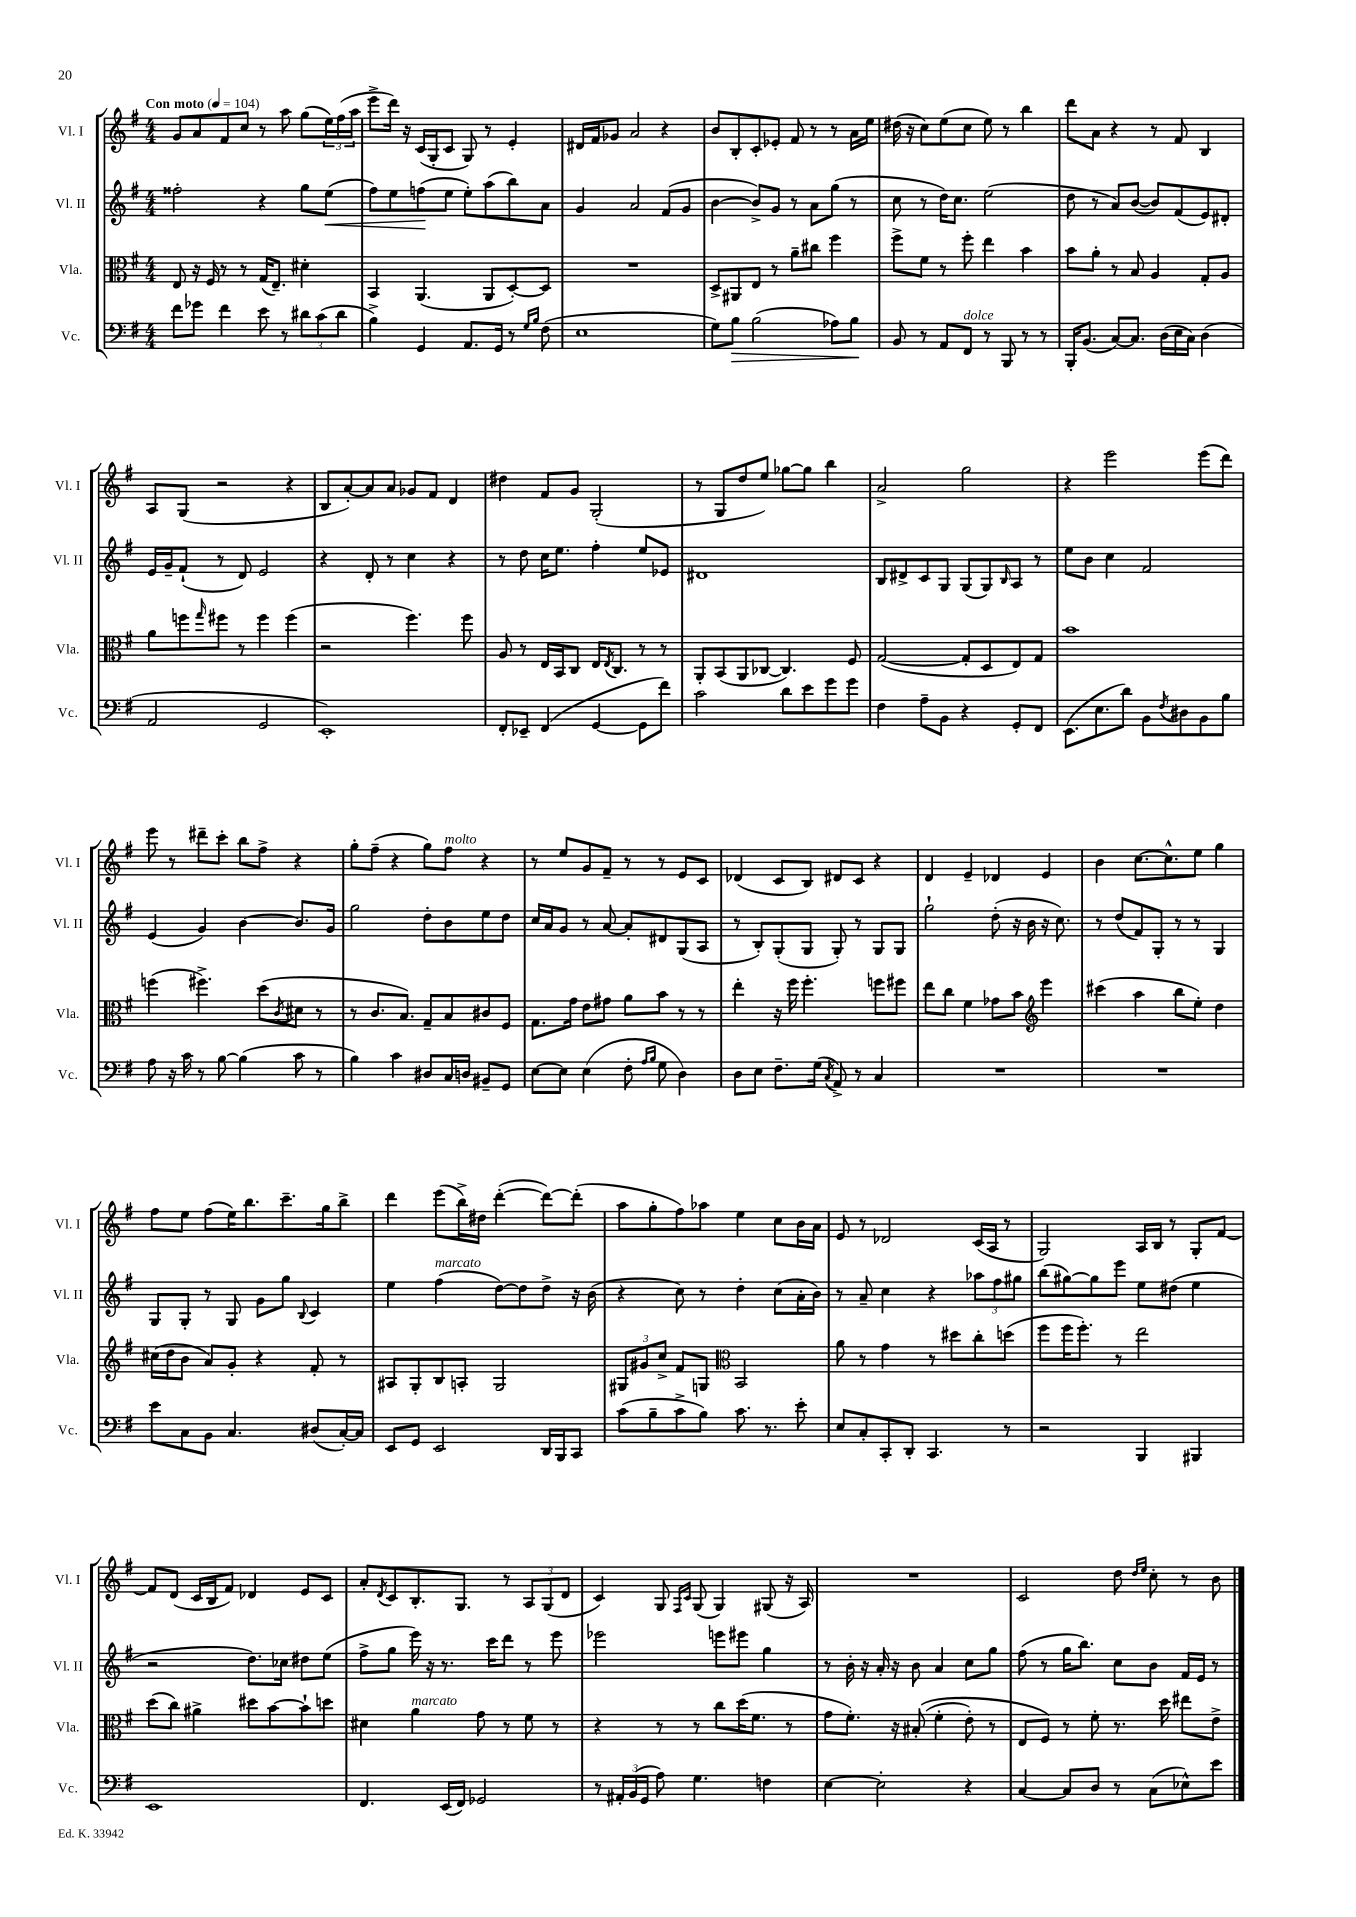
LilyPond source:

<<
\new StaffGroup <<
\new Staff = "s0" \with { instrumentName = "Vl. I" shortInstrumentName = "Vl. I" } {
    \clef treble \key g \major \numericTimeSignature \time 4/4 \tempo "Con moto" 4 = 104
    g'8 a'8 fis'8 c''8 r8 a''8 g''8( \tuplet 3/2 { e''16) fis''16( a''16 } |
    e'''8-> d'''16) r16 c'16( g16-. c'8 g8) r8 e'4-. |
    dis'16 fis'16 ges'8 a'2 r4 |
    b'8 b8-. c'8-. ees'8-. fis'8 r8 r8 a'16 e''16 |
    dis''16( r16 c''8) e''8( c''8 e''8) r8 b''4 |
    d'''8 a'8 r4 r8 fis'8 b4 |
    a8 g8( r2 r4 |
    b8 a'8~-.) a'8 a'8 ges'8 fis'8 d'4 |
    dis''4 fis'8 g'8 g2-.( |
    r8 g8 d''8 e''8) ges''8~ ges''8 b''4 |
    a'2-> g''2 |
    r4 e'''2 e'''8( d'''8) |
    e'''8 r8 dis'''8-- c'''8-. b''8 fis''8-> r4 |
    g''8-. fis''8--( r4 g''8) fis''8^\markup { \italic "molto" } r4 |
    r8 e''8 g'8 fis'8-- r8 r8 e'8 c'8 |
    des'4( c'8 b8) dis'8 c'8 r4 |
    d'4 e'4-- des'4 e'4 |
    b'4 c''8.~ c''8.-^ e''8 g''4 |
    fis''8 e''8 fis''8( e''16) b''8. c'''8.-- g''16 b''8-> |
    d'''4 e'''8( b''16->) dis''16 d'''4~-.( d'''8~) d'''8-.( |
    a''8 g''8-. fis''8) aes''8 e''4 c''8 b'16 a'16 |
    e'8 r8 des'2 c'16( a16 r8 |
    g2) a16 b16 r8 g8-. fis'8~ |
    fis'8 d'8( c'16 b16 fis'8) des'4 e'8 c'8 |
    a'8-. \acciaccatura { d'8 } c'8 b8.-. g8. r8 \tuplet 3/2 { a8 g8( d'8 } |
    c'4) g8 \grace { fis16 c'16 } g8( g4) gis8( r16 a16) |
    R1 |
    c'2 d''8 \grace { d''16 e''16 } c''8-. r8 b'8 \bar "|." |
}
\new Staff = "s1" \with { instrumentName = "Vl. II" shortInstrumentName = "Vl. II" } {
    \clef treble \key g \major \numericTimeSignature \time 4/4
    fisis''2-. r4 g''8 e''8\<( |
    fis''8) e''8 f''8\!( e''8 e''8-.) a''8( b''8) a'8 |
    g'4 a'2 fis'8( g'8 |
    b'4~ b'8->) g'8 r8 a'8 g''8( r8 |
    c''8 r8 d''16) c''8. e''2( |
    d''8 r8 a'8) b'8~( b'8) fis'8( e'8) dis'8-. |
    e'16 g'16-- fis'8-!( r8 d'8) e'2 |
    r4 d'8-. r8 c''4 r4 |
    r8 d''8 c''16 e''8. fis''4-. e''8 ees'8 |
    dis'1 |
    b8 dis'8-> c'8 g8 g8( g8) \grace { b16 } a8 r8 |
    e''8 b'8 c''4 fis'2 |
    e'4( g'4) b'4~ b'8. g'16 |
    g''2 d''8-. b'8 e''8 d''8 |
    c''16 a'16 g'8 r8 a'8~ a'8-. dis'8 g8( a8 |
    r8 b8-.) g8-.( g8 g8-.) r8 g8 g8 |
    g''2-! d''8-.( r16 b'16 r16 c''8.) |
    r8 d''8( fis'8) g8-. r8 r8 g4 |
    g8 g8-. r8 g8 g'8 g''8 \appoggiatura { b8 } c'4 |
    e''4 fis''4^\markup { \italic "marcato" }( d''8~) d''8 d''8-> r16 b'16( |
    r4 c''8) r8 d''4-. c''8( a'16-. b'16) |
    r8 a'8-- c''4 r4 \tuplet 3/2 { aes''8 fis''8 gis''8 } |
    b''8( gis''8~) gis''8 e'''8 e''8 dis''8( e''4 |
    r2 d''8.) ces''16 dis''8 e''8( |
    fis''8-> g''8 e'''16) r16 r8. c'''16 d'''8 r8 e'''8 |
    ees'''2 e'''8 eis'''8 g''4 |
    r8 b'16-. r16 a'16-. r16 b'8 a'4 c''8 g''8 |
    fis''8( r8 g''16 b''8.) c''8 b'8 fis'16 e'16 r8 \bar "|." |
}
\new Staff = "s2" \with { instrumentName = "Vla." shortInstrumentName = "Vla." } {
    \clef alto \key g \major \numericTimeSignature \time 4/4
    e8 r16 fis16 r8 r8 g16( e8.--) dis'4-. |
    b,4 a,4.( a,8 d8~-.) d8 |
    R1 |
    d8-> ais,8 e8 r8 a'8-- cis''8 fis''4 |
    fis''8-> fis'8 r8 fis''8-. e''4 b'4 |
    b'8 a'8-. r8 b8 a4 g8-. a8 |
    a'8 f''8 \grace { g''16 } fis''8 r8 fis''4 fis''4( |
    r2 fis''4.) fis''8 |
    a8 r8 e16 b,16 c8 e16 \acciaccatura { e8 } c8. r8 r8 |
    a,8-. b,8( a,8 ces8~ ces4.) fis8 |
    g2~( g8-. d8 e8) g8 |
    b'1 |
    f''4( fis''4.->) d''8( \acciaccatura { c'8 } dis'8 r8 |
    r8 c'8. b8.) g8-- b8 cis'8 fis8 |
    g8. g'16 e'8 gis'8 a'8 b'8 r8 r8 |
    e''4-. r16 fis''16 fis''4.-. f''8 fis''8 |
    e''8 c''8 fis'4 ges'8 b'8 \clef treble e'''4 |
    cis'''4( a''4 b''8 e''8-.) d''4 |
    cis''16( d''16 b'8 a'8) g'8-. r4 fis'8-. r8 |
    ais8 g8-. b8 a8-. g2 |
    \tuplet 3/2 { gis8 gis'8 c''8-> } fis'8 g8 \clef alto b,2 |
    a'8 r8 g'4 r8 dis''8 c''8-. d''8( |
    fis''8 fis''16 fis''8.-.) r8 e''2 |
    d''8( c''8) ais'4-> dis''8 b'8~ b'8-! d''8 |
    dis'4 a'4^\markup { \italic "marcato" } g'8 r8 fis'8 r8 |
    r4 r8 r8 c''8 d''16( fis'8. r8 |
    g'8 fis'8.-.) r16 bis8-.(\( fis'4-. e'8-.) r8 |
    e8 fis8\) r8 fis'8-. r8. d''16 eis''8 e'8-> \bar "|." |
}
\new Staff = "s3" \with { instrumentName = "Vc." shortInstrumentName = "Vc." } {
    \clef bass \key g \major \numericTimeSignature \time 4/4
    fis'8 ges'8 fis'4 e'8 r8 \tuplet 3/2 { dis'8 c'8( dis'8 } |
    b4->) g,4 a,8. g,16 r8 \grace { g16 b16 } fis8( |
    e1 |
    g8) b8\> b2( aes8) b8\! |
    b,8 r8 a,8 fis,8^\markup { \italic "dolce" } r8 b,,8 r8 r8 |
    b,,16-. b,8.( c8~) c8. d16( e16 c16) d4( |
    a,2 g,2 |
    e,1-.) |
    fis,8-. ees,8-- fis,4( g,4~ g,8 fis'8) |
    c'2 d'8 e'8 g'8 g'8 |
    fis4 a8-- b,8 r4 g,8-. fis,8 |
    e,8.( e8. d'8) b,8 \acciaccatura { fis8 } dis8 b,8 b8 |
    a8 r16 c'16 r8 b8~ b4( c'8 r8 |
    b4) c'4 dis8 c16 d16 bis,8-- g,8 |
    e8~ e8 e4( fis8-. \grace { a16 b16 } g8 d4) |
    d8 e8 fis8.-- g16( \acciaccatura { c8 } a,8->) r8 c4 |
    R1 |
    R1 |
    e'8 c8 b,8 c4. dis8( c16~-.) c16 |
    e,8 g,8 e,2 d,16 b,,16 c,8 |
    c'8( b8-- c'8-> b8) c'8. r8. e'8-. |
    e8 c8-. c,8-. d,8-. c,4. r8 |
    r2 b,,4 bis,,4 |
    e,1 |
    fis,4. e,16( fis,16) ges,2 |
    r8 \tuplet 3/2 { ais,16-. b,16( g,16 } a8) g4. f4 |
    e4~ e2-. r4 |
    c4~ c8 d8 r8 c8( ees8-^) e'8 \bar "|." |
}
>>
>>
\layout { \context { \Score \remove "Bar_number_engraver" } }
